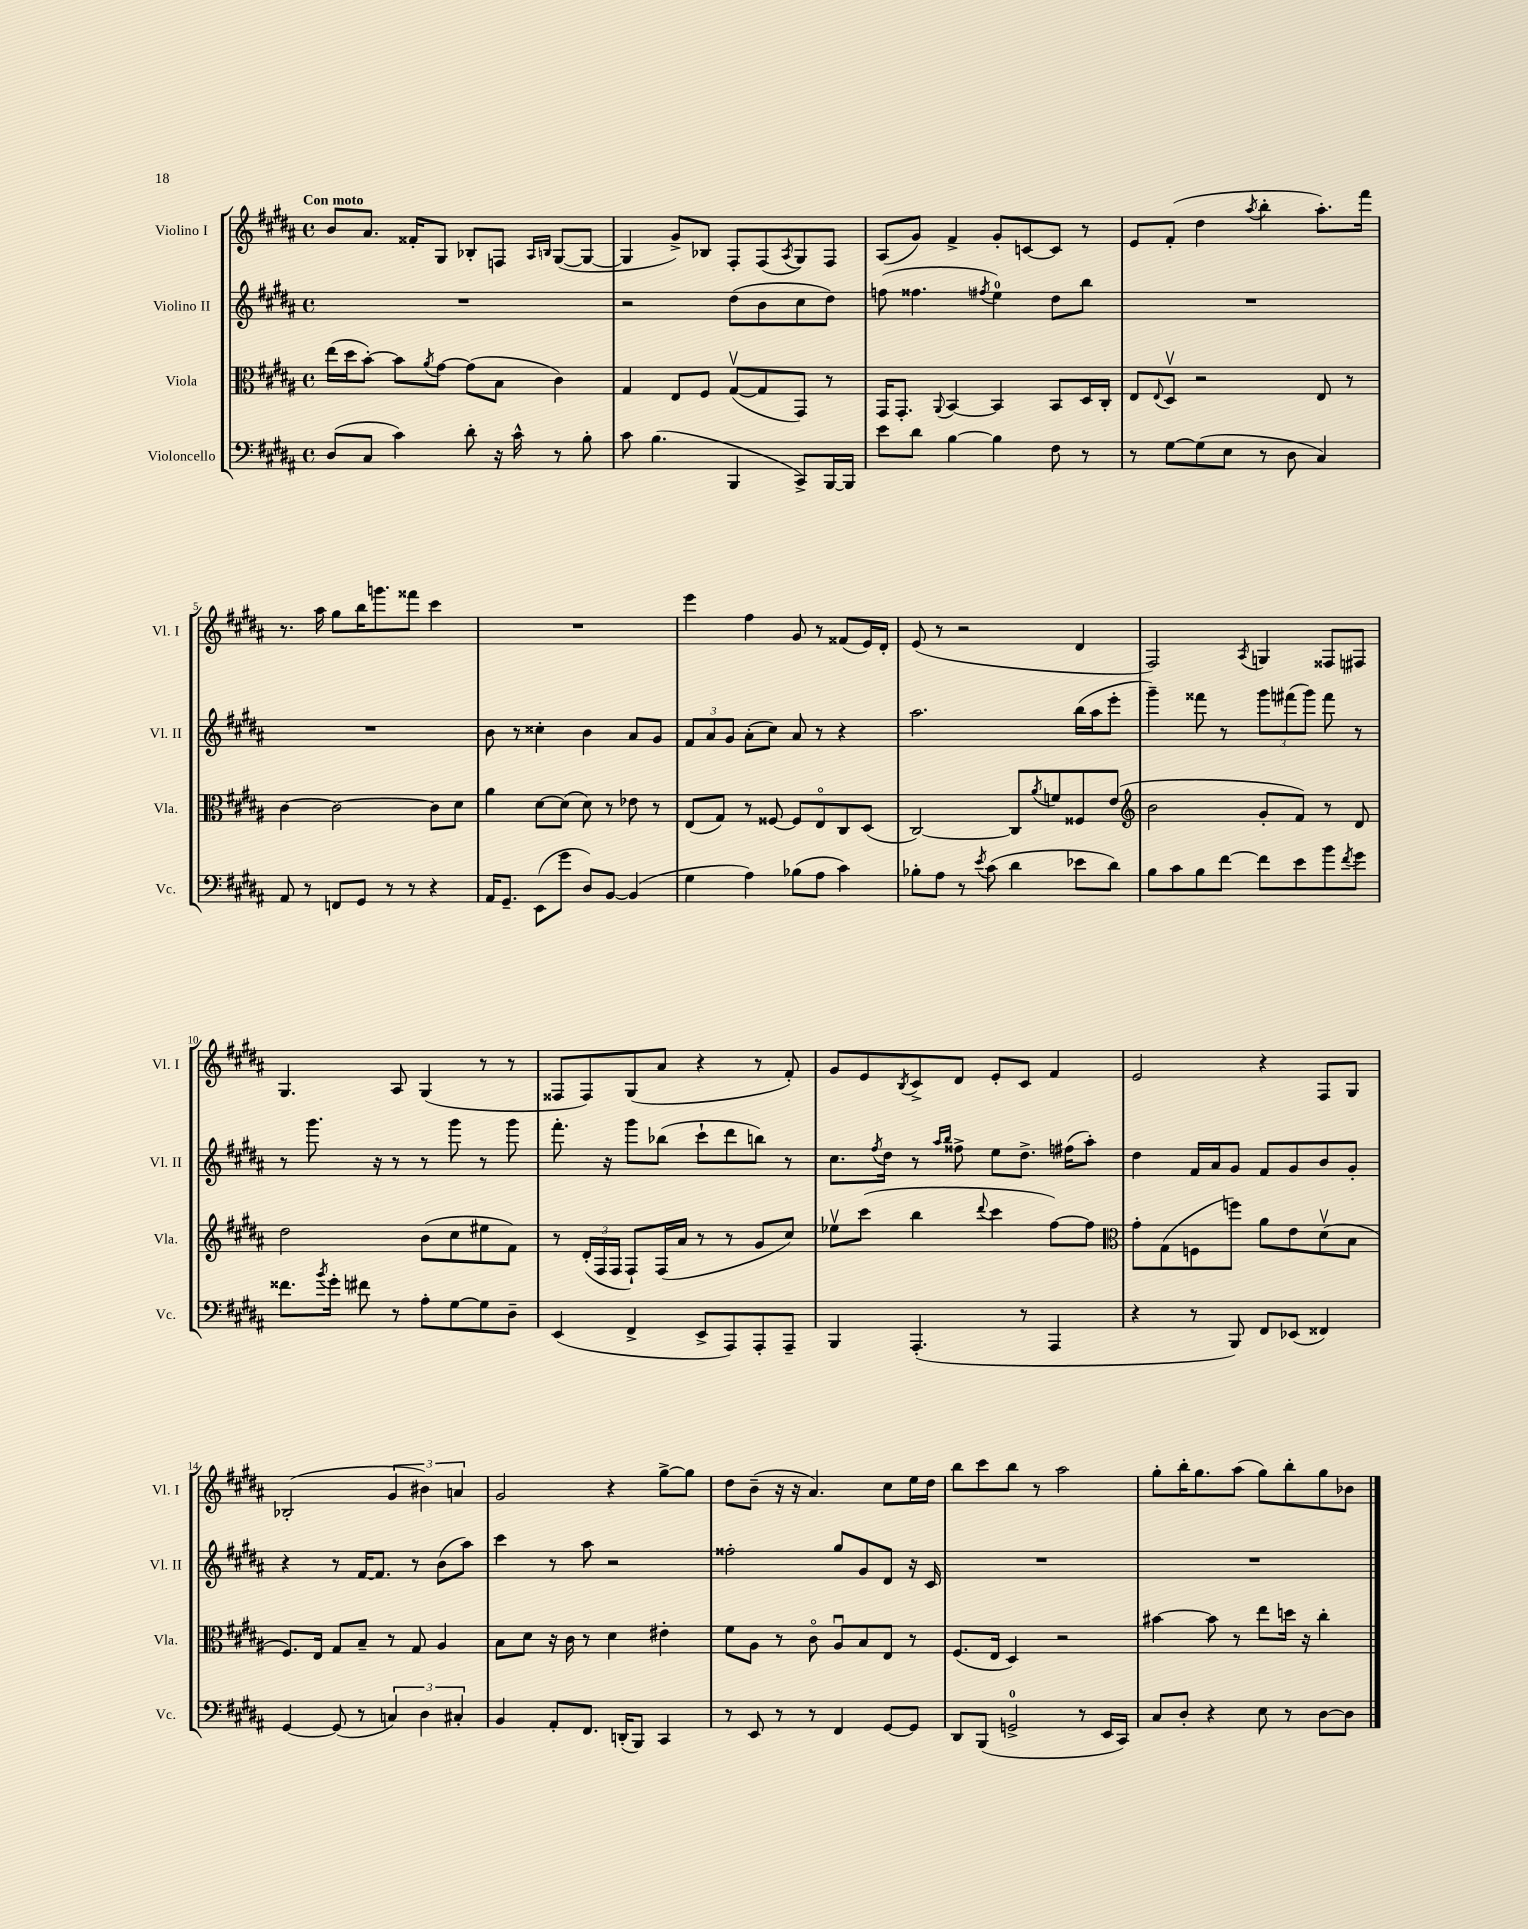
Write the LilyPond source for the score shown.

<<
\new StaffGroup <<
\new Staff = "s0" \with { instrumentName = "Violino I" shortInstrumentName = "Vl. I" } {
    \clef treble \key b \major \defaultTimeSignature \time 4/4 \tempo "Con moto"
    b'8 ais'8. fisis'16-. gis8 bes8-. f8 \grace { ais16 b16 } gis8~( gis8~ |
    gis4 gis'8->) bes8 fis8-. fis8( \acciaccatura { ais8 } gis8) fis8 |
    ais8( gis'8) fis'4-> gis'8-. c'8~ c'8 r8 |
    e'8 fis'8-.( dis''4 \acciaccatura { ais''8 } b''4-. ais''8.-.) fis'''16 |
    r8. ais''16 gis''8 b''16 g'''8. fisis'''8 cis'''4 |
    R1 |
    e'''4 fis''4 gis'8 r8 fisis'8( e'16) dis'16-. |
    e'8( r8 r2 dis'4 |
    fis2) \acciaccatura { ais8 } g4 fisis8 fis8 |
    gis4. ais8 gis4( r8 r8 |
    fisis8 fisis8) gis8( ais'8 r4 r8 fis'8-.) |
    gis'8 e'8 \acciaccatura { b8 } cis'8-> dis'8 e'8-. cis'8 fis'4 |
    e'2 r4 fis8 gis8 |
    bes2-.( \tuplet 3/2 { gis'4 bis'4) a'4 } |
    gis'2 r4 gis''8~-> gis''8 |
    dis''8 b'8--( r16 r16 ais'4.) cis''8 e''16 dis''16 |
    b''8 cis'''8 b''8 r8 ais''2 |
    gis''8-. b''16-. gis''8. ais''8( gis''8) b''8-. gis''8 bes'8 \bar "|." |
}
\new Staff = "s1" \with { instrumentName = "Violino II" shortInstrumentName = "Vl. II" } {
    \clef treble \key b \major \defaultTimeSignature \time 4/4
    R1 |
    r2 dis''8( b'8 cis''8 dis''8) |
    f''8( fisis''4. \acciaccatura { fis''8 } e''4-0) dis''8 b''8 |
    R1 |
    R1 |
    b'8 r8 cisis''4-. b'4 ais'8 gis'8 |
    \tuplet 3/2 { fis'8 ais'8 gis'8 } ais'8-.( cis''8) ais'8 r8 r4 |
    ais''2. b''16( ais''16 e'''8-. |
    gis'''4--) fisis'''8 r8 \tuplet 3/2 { gis'''8 fis'''8( gis'''8) } fis'''8 r8 |
    r8 gis'''8. r16 r8 r8 gis'''8 r8 gis'''8 |
    fis'''8.-. r16 gis'''8 bes''8( cis'''8-! dis'''8 b''8) r8 |
    cis''8. \acciaccatura { fis''8 } dis''16 r8 \grace { ais''16 b''16 } fisis''8-> e''8 dis''8.-> fis''16( ais''8-.) |
    dis''4 fis'16 ais'16 gis'8 fis'8 gis'8 b'8 gis'8-. |
    r4 r8 fis'16~ fis'8. r8 b'8( ais''8) |
    cis'''4 r8 ais''8 r2 |
    fisis''2-. gis''8 gis'8 dis'8 r16 cis'16 |
    R1 |
    R1 \bar "|." |
}
\new Staff = "s2" \with { instrumentName = "Viola" shortInstrumentName = "Vla." } {
    \clef alto \key b \major \defaultTimeSignature \time 4/4
    e''16( dis''16 b'8~-.) b'8 \acciaccatura { ais'8 } gis'8~ gis'8( b8 cis'4) |
    gis4 e8 fis8 gis8~\upbow( gis8 gis,8) r8 |
    gis,16 gis,8.-. \appoggiatura { ais,8 } b,4~ b,4 b,8 dis16 cis16-. |
    e8 \appoggiatura { e8 } dis8\upbow r2 e8 r8 |
    cis'4~ cis'2~ cis'8 dis'8 |
    ais'4 dis'8~ dis'8( dis'8) r8 ees'8 r8 |
    e8( gis8) r8 fisis8~ fisis8 e8\flageolet cis8 dis8( |
    cis2~) cis8 \acciaccatura { ais'8 } f'8 fisis8 e'8( |
    \clef treble b'2 gis'8-. fis'8) r8 dis'8 |
    dis''2 b'8( cis''8 eis''8 fis'8) |
    r8 \tuplet 3/2 { dis'16-.( fis16 fis16 } fis8-!) fis16( ais'16 r8 r8 gis'8 cis''8) |
    ees''8\upbow cis'''8( b''4 \appoggiatura { dis'''8 } cis'''4 fis''8~) fis''8 |
    \clef alto gis'8-. gis8( f8 f''8) ais'8 e'8 dis'8\upbow( b8 |
    fis8.) e16 gis8 b8-- r8 gis8 ais4 |
    b8 dis'8 r16 cis'16 r8 dis'4 eis'4-. |
    fis'8 ais8 r8 cis'8\flageolet ais8\downbow b8 e8 r8 |
    fis8.( e16 dis4) r2 |
    bis'4~ bis'8 r8 e''8 d''16 r16 cis''4-. \bar "|." |
}
\new Staff = "s3" \with { instrumentName = "Violoncello" shortInstrumentName = "Vc." } {
    \clef bass \key b \major \defaultTimeSignature \time 4/4
    dis8( cis8 cis'4) dis'8-. r16 cis'16-^ r8 b8-. |
    cis'8 b4.( b,,4 cis,8->) b,,16~ b,,16 |
    e'8 dis'8 b4~ b4 fis8 r8 |
    r8 gis8~ gis8( e8 r8 dis8 cis4) |
    ais,8 r8 f,8 gis,8 r8 r8 r4 |
    ais,16 gis,8.-- e,8( gis'8 dis8) b,8~ b,4( |
    gis4 ais4) bes8( ais8 cis'4) |
    bes8-. ais8 r8 \acciaccatura { e'8 } cis'8( dis'4 ees'8 dis'8) |
    b8 cis'8 b8 fis'8~ fis'8 e'8 b'8 \acciaccatura { fis'8 } gis'8 |
    fisis'8. \acciaccatura { b'8 } gis'16-. fis'8 r8 ais8-. gis8~ gis8 dis8-- |
    e,4( fis,4-> e,8-> ais,,8) ais,,8-. ais,,8-- |
    b,,4 ais,,4.-.( r8 ais,,4 |
    r4 r8 b,,8) fis,8 ees,8( fisis,4) |
    gis,4~ gis,8( r8 \tuplet 3/2 { c4) dis4 cis4-. } |
    b,4 ais,8-. fis,8. d,16-.( b,,8) cis,4 |
    r8 e,8 r8 r8 fis,4 gis,8~ gis,8 |
    dis,8 b,,8( g,2-0-> r8 e,16 cis,16) |
    cis8 dis8-. r4 e8 r8 dis8~ dis8 \bar "|." |
}
>>
>>
